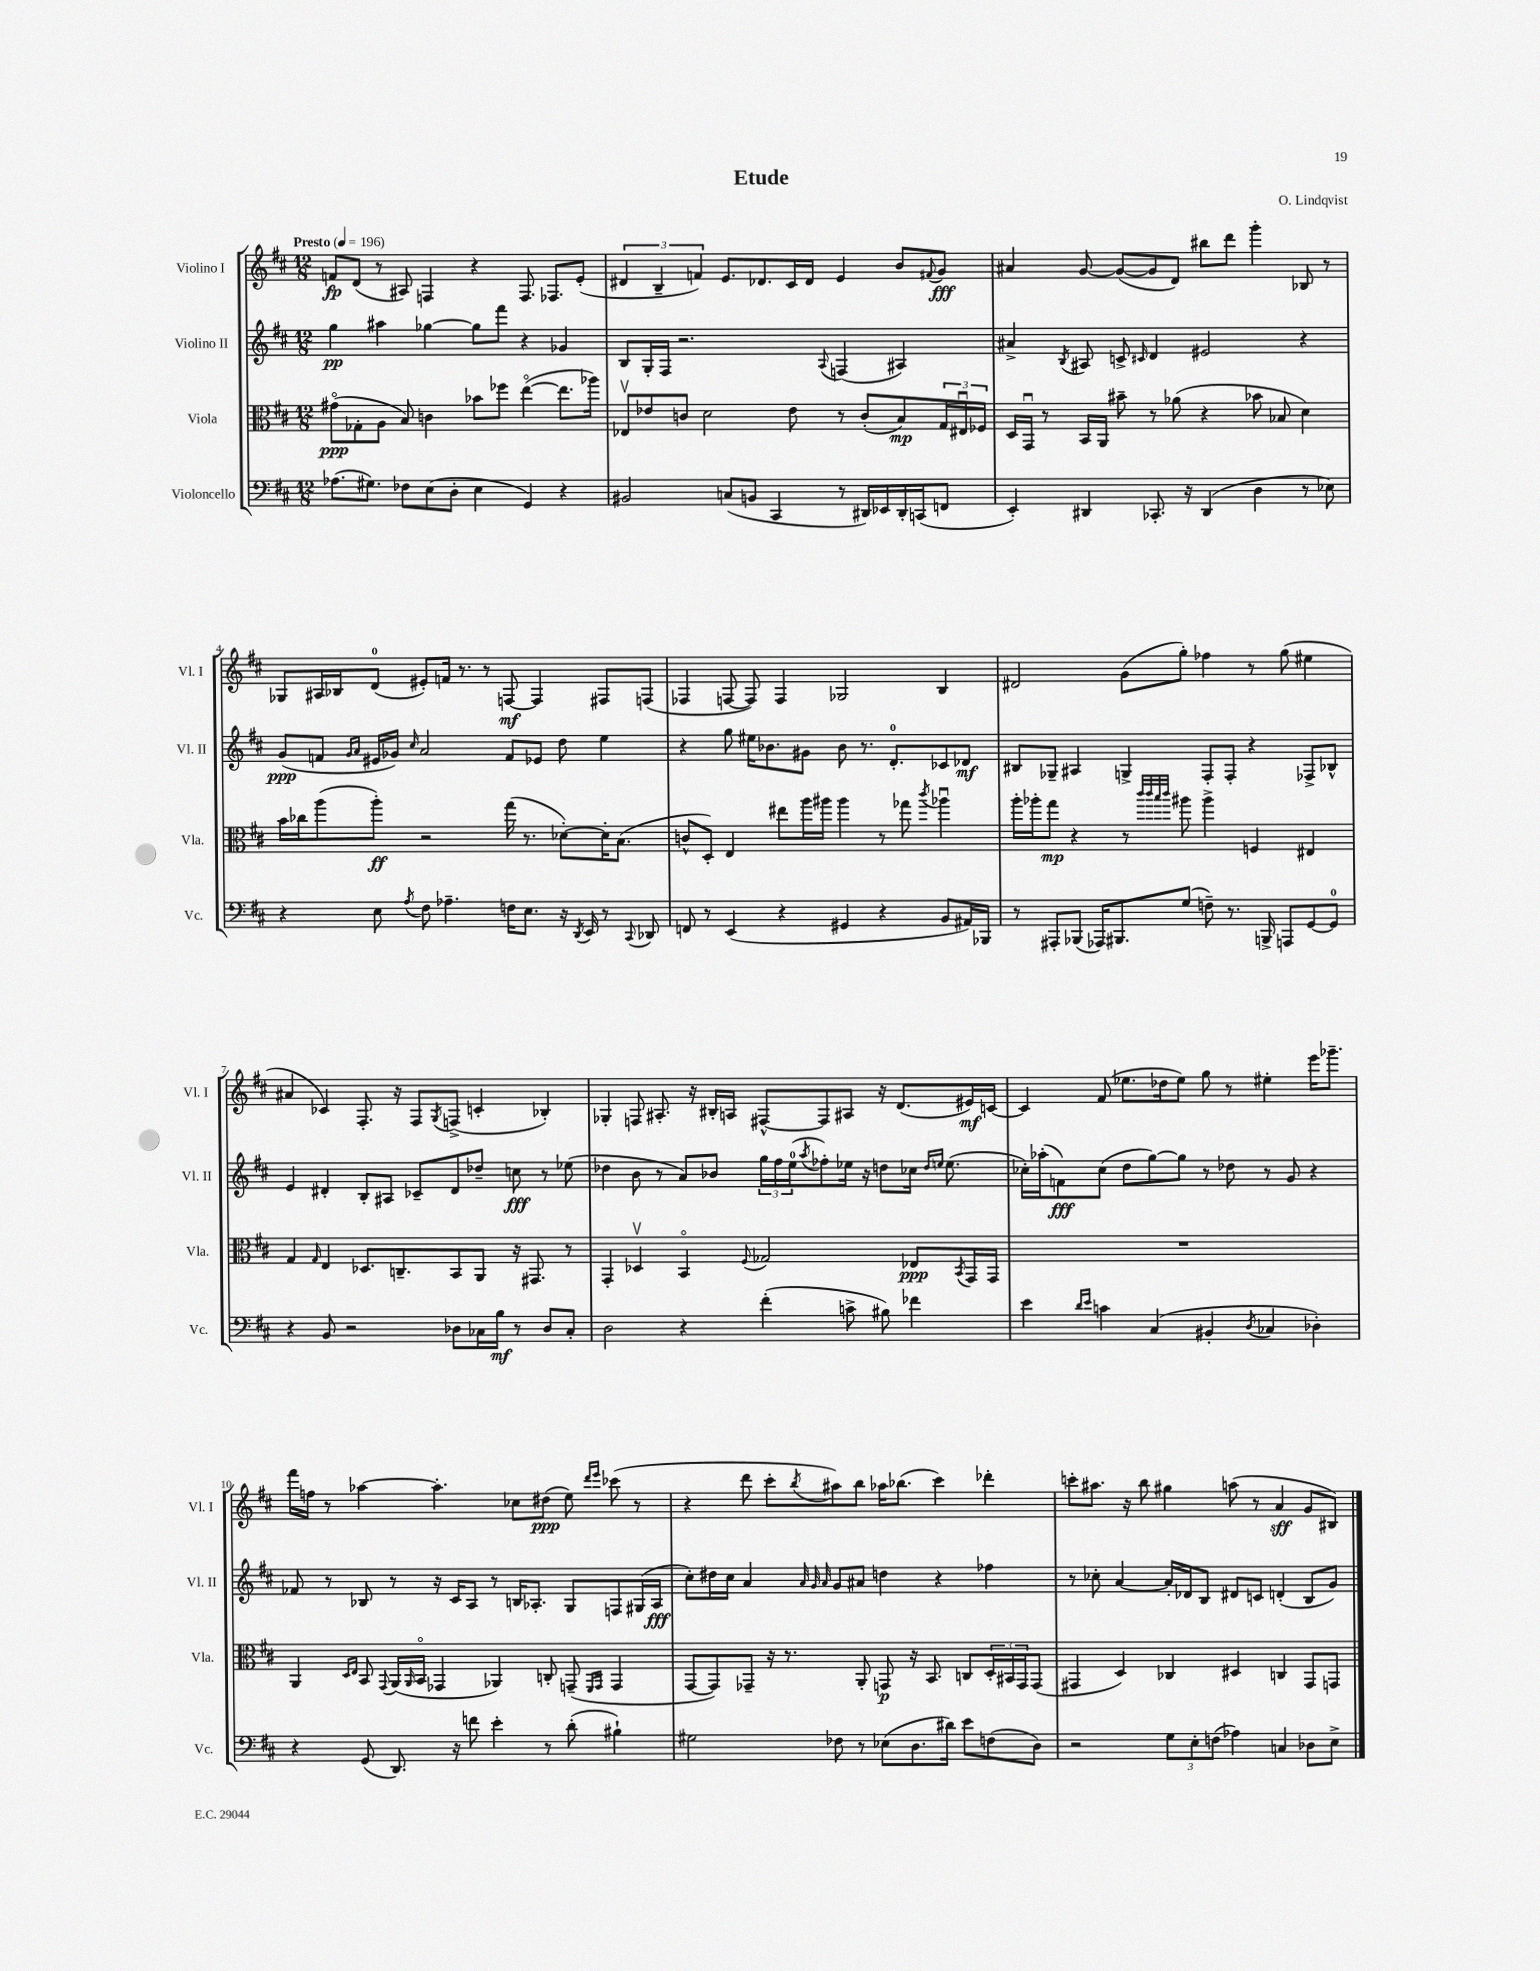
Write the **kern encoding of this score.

**kern	**dynam	**kern	**dynam	**kern	**dynam	**kern	**dynam
*part4	*part4	*part3	*part3	*part2	*part2	*part1	*part1
*staff4	*staff4	*staff3	*staff3	*staff2	*staff2	*staff1	*staff1
*I"Violoncello	*	*I"Viola	*	*I"Violino II	*	*I"Violino I	*
*I'Vc.	*	*I'Vla.	*	*I'Vl. II	*	*I'Vl. I	*
*clefF4	*	*clefC3	*	*clefG2	*	*clefG2	*
*k[f#c#]	*	*k[f#c#]	*	*k[f#c#]	*	*k[f#c#]	*
*M12/8	*	*M12/8	*	*M12/8	*	*M12/8	*
*MM196	*	*MM196	*	*MM196	*	*MM196	*
=1	=1	=1	=1	=1	=1	=1	=1
!	!	!	!	!	!	!LO:TX:a:B:t=Presto	!
(8.A-X\L	.	(8g#X\L	ppp	4gg\	pp	8fn/L	fp
.	.	8G-X'\	.	.	.	(8d/J	.
8.G#X\J)	.	.	.	.	.	.	.
.	.	8A\J	.	4aa#X\	.	8r	.
8F-X\L	.	8B/)	.	.	.	8A#X/)	.
(8E\	.	4cn\	.	[4gg-X\	.	4Fn/	.
8D'\J	.	.	.	.	.	.	.
4E\	.	8b-X\L	.	8gg-\L]	.	4r	.
.	.	8ff-X\J	.	8fff#\J	.	.	.
4GG/)	.	([4ee\	.	4r	.	8.F/	.
.	.	.	.	.	.	8.F-X/L	.
4r	.	8.ee\L]	.	4g-X/	.	.	.
.	.	.	.	.	.	(8e'/J	.
.	.	16aa-X\Jk)	.	.	.	.	.
=2	=2	=2	=2	=2	=2	=2	=2
2BB#X/	.	8E-Xv/L	.	8B/L	.	6d#X/	.
.	.	8e-X/	.	16G'/L	.	.	.
.	.	.	.	.	.	6B~/	.
.	.	.	.	16F#/JJ	.	.	.
.	.	8cn/J	.	2.r	.	.	.
.	.	.	.	.	.	6fn/)	.
.	.	2d\	.	.	.	.	.
(8Cn/L	.	.	.	.	.	8.e/L	.
8BBn/J	.	.	.	.	.	.	.
.	.	.	.	.	.	8.d-X/	.
4CC#/	.	.	.	.	.	.	.
.	.	8e-\	.	.	.	16c#/L	.
.	.	.	.	.	.	16d-/JJ	.
.	.	.	.	8qqA/	.	.	.
8r	.	8r	.	(4Fn/	.	4e/	.
16DD#X/LL)	.	(8c'/L	.	.	.	.	.
16EE-X/	.	.	.	.	.	.	.
16DD#'/	.	8B/)	mp	4A#X/)	.	8b/L	.
(16CCn/J	.	.	.	.	.	.	.
.	.	.	.	.	.	8qqf#X/	.
8FFn/J	.	24G/L	.	.	.	8g/J	fff
.	.	24E#Xu/	.	.	.	.	.
.	.	24F-X/JJ	.	.	.	.	.
=3	=3	=3	=3	=3	=3	=3	=3
4EE'/)	.	16D/LL	.	4a#X^/	.	4a#X/	.
.	.	16GGu/JJ	.	.	.	.	.
.	.	8r	.	.	.	.	.
.	.	.	.	8qB/	.	.	.
4DD#X/	.	16BB/LL	.	8A#X/	.	[8g/	.
.	.	16AA/JJ	.	.	.	.	.
.	.	8b#X~\	.	8cn^/	.	(8g/L_	.
.	.	.	.	16qqc#X/	.	.	.
8.CC-X'/	.	8r	.	4d/	.	8g/]	.
.	.	(8a-X\	.	.	.	8d/J)	.
16r	.	.	.	.	.	.	.
(4DD#/	.	4r	.	2e#X/	.	8bb#X\L	.
.	.	.	.	.	.	8ddd\J	.
4D\	.	8b-X\	.	.	.	4ggg'\	.
.	.	8B-X/	.	.	.	.	.
8r	.	4d\)	.	4r	.	8B-X/	.
8E-X\)	.	.	.	.	.	8r	.
!!LO:LB:g=z
=4	=4	=4	=4	=4	=4	=4	=4
4r	.	16b\LL	.	(8g/L	ppp	8G-X/L	.
.	.	16cc-X\J	.	.	.	.	.
.	.	(8aa\	.	8fn/J	.	16A#X/L	.
.	.	.	.	.	.	16B-X/J	.
.	.	.	.	16qqg/LL	.	.	.
.	.	.	.	16qqa/JJ	.	.	.
8E\	.	8aa'\J)	ff	16e#X/LL	.	(8d/J	.
.	.	.	.	16g-X/JJ)	.	.	.
8qA/	.	.	.	16qqcc#/	.	.	.
8F#\	.	2r	.	2a/	.	8e#X'/L)	.
4.A-X~\	.	.	.	.	.	16fn/Jk	.
.	.	.	.	.	.	8.r	.
.	.	.	.	.	.	8r	.
16Fn\KL	.	(16gg\	.	8f/L	.	[8Fn/	mf
8.E\J	.	8.r	.	.	.	.	.
.	.	.	.	8e-X/J	.	4F/]	.
16r	.	[8d-X'\L)	.	8dd\	.	.	.
8qDD/	.	.	.	.	.	.	.
16EE/	.	.	.	.	.	.	.
8r	.	16d-'\K]	.	4ee\	.	8F#X/L	.
.	.	(8.B\J	.	.	.	.	.
8qqCC#/	.	.	.	.	.	.	.
8DD-X/	.	.	.	.	.	(8Fn/J	.
=5	=5	=5	=5	=5	=5	=5	=5
8FFn/	.	8cn^^/L	.	4r	.	4F-X/	.
8r	.	8D'/J)	.	.	.	.	.
(4EE/	.	4E/	.	8gg\	.	[8Fn/	.
.	.	.	.	16ee#X\KL	.	8F/])	.
.	.	.	.	8.b-X\	.	.	.
4r	.	8ee#X\L	.	.	.	4F/	.
.	.	16aa\L	.	8g#X\J	.	.	.
.	.	16aa#X\JJ	.	.	.	.	.
4GG#X/	.	4aa#\	.	8b-\	.	2G-X/	.
.	.	.	.	8.r	.	.	.
4r	.	8r	.	.	.	.	.
.	.	.	.	8.d'/L	.	.	.
.	.	8gg-X\	.	.	.	.	.
.	.	8qccc#/	.	.	.	.	.
8BB/L	.	4aa-Xu\	.	8c-X/	.	4B/	.
16AA#X/L)	.	.	.	8d-X/J	mf	.	.
16BBB-X/JJ	.	.	.	.	.	.	.
=6	=6	=6	=6	=6	=6	=6	=6
8r	.	16aa'\LL	.	8B#X/L	.	2d#X/	.
.	.	16aa-X'\J	.	.	.	.	.
8AAA#X'/L	.	8gg\J	mp	8G-X~/J	.	.	.
(8BBB-X/J	.	4r	.	4A#X/	.	.	.
16AAA-X/KL)	.	.	.	.	.	.	.
8.BBB#X/	.	.	.	.	.	.	.
.	.	8r	.	4Gn^/	.	(8g\L	.
.	.	32qqccc#/LLL	.	.	.	.	.
.	.	32qqccc#/	.	.	.	.	.
.	.	32qqbb/	.	.	.	.	.
.	.	32qqccc#/JJJ	.	.	.	.	.
(8G/J	.	8aa#X\	.	.	.	8gg'\J)	.
8Fn~\)	.	4aa#^\	.	8F#'/L	.	4ff-X\	.
8.r	.	.	.	8F#'/J	.	.	.
.	.	4Fn/	.	4r	.	8r	.
16BBBn^/	.	.	.	.	.	.	.
8AAAn/L	.	.	.	.	.	(8gg\	.
[8GG/	.	4E#X/	.	8F-X^/L	.	4ee#X\	.
8GG/J]	.	.	.	8B-X^^/J	.	.	.
!!LO:LB:g=z
=7	=7	=7	=7	=7	=7	=7	=7
4r	.	4G/	.	4e/	.	4a#X/	.
.	.	16qqG/	.	.	.	.	.
8BB/	.	4E/	.	4d#X'/	.	4c-X/)	.
2r	.	.	.	.	.	.	.
.	.	8.D-X/L	.	8B'/L	.	8.F#'/	.
.	.	.	.	8A#X/J	.	.	.
.	.	8.Cn~/	.	.	.	16r	.
.	.	.	.	8c-X~/L	.	8F#/L	.
.	.	.	.	.	.	8qG/	.
8D-X\L	.	8BB/	.	8d#/	.	(8Fn^/J	.
16C-X\L	.	8AA/J	.	8dd-X~/J	.	4cn'/	.
16B\JJ	mf	.	.	.	.	.	.
8r	.	16r	.	8ccn\	fff	.	.
.	.	8.GG#X/	.	.	.	.	.
8D-/L	.	.	.	8r	.	4B-X'/)	.
8C-'/J	.	8r	.	(8ee-X\	.	.	.
=8	=8	=8	=8	=8	=8	=8	=8
2D\	.	4GG'/	.	4dd-X\	.	4G-X'/	.
.	.	4D-Xv/	.	8b\	.	8Fn/	.
.	.	.	.	8r	.	8.A#X'/	.
4r	.	4BB/	.	8a/L)	.	.	.
.	.	.	.	.	.	16r	.
.	.	.	.	8b-X/J	.	16B#X'/LL	.
.	.	.	.	.	.	16An/JJ	.
.	.	8qqF#/	.	.	.	.	.
(4f#'\	.	2G-X/	.	24gg\LL	.	[8F#X^^/L	.
.	.	.	.	24ff#\	.	.	.
.	.	.	.	(24ee\J	.	.	.
.	.	.	.	8qaa/	.	.	.
.	.	.	.	8ff-X'\)	.	8F#/]	.
8cn^\	.	.	.	16ee-X\Jk	.	8A#X/J	.
.	.	.	.	16r	.	.	.
8B#X\)	.	.	.	8ddn\L	.	16r	.
.	.	.	.	.	.	(8.d/L	.
4f-X\	.	8E-X/L	ppp	16cc-X\Jk	.	.	.
.	.	.	.	16qqdd/LL	.	.	.
.	.	.	.	16qqeen/JJ	.	.	.
.	.	.	.	(8.ee\	.	.	.
.	.	8qBB/	.	.	.	.	.
.	.	16GG/L	.	.	.	16e#X/L)	mf
.	.	16GG/JJ	.	.	.	[16cn/JJ	.
=9	=9	=9	=9	=9	=9	=9	=9
4e\	.	1.r	.	16cc-X'\LL)	.	4c/]	.
.	.	.	.	(16aa-X'\J	.	.	.
.	.	.	.	8fn\)	fff	.	.
16qqd/LL	.	.	.	.	.	.	.
16qqe/JJ	.	.	.	.	.	.	.
4cn\	.	.	.	(8cc-\J	.	(8f#/	.
.	.	.	.	8dd\L	.	8.ee-X\L	.
(4C#/	.	.	.	[8gg\)	.	.	.
.	.	.	.	.	.	16dd-X\k	.
.	.	.	.	8gg\J]	.	8ee-\J)	.
4BB#X'/	.	.	.	8r	.	8gg\	.
.	.	.	.	8dd-X\	.	8r	.
8qD/	.	.	.	.	.	.	.
4C-X/	.	.	.	8r	.	4ee#X'\	.
.	.	.	.	8g/	.	.	.
4D-X'\)	.	.	.	4r	.	16eee\KL	.
.	.	.	.	.	.	8.ggg-X~\J	.
!!LO:LB:g=z
=10	=10	=10	=10	=10	=10	=10	=10
4r	.	4AA/	.	8f-X/	.	16fff#\LL	.
.	.	.	.	.	.	16ffn\JJ	.
.	.	.	.	8r	.	8r	.
.	.	16qqD/LL	.	.	.	.	.
.	.	16qqE/JJ	.	.	.	.	.
(8GG/	.	8BB/	.	8B-X/	.	[4aa-X\	.
.	.	8qqGG/	.	.	.	.	.
8.DD/)	.	(16AA/LL	.	8r	.	.	.
.	.	16qqAA/	.	.	.	.	.
.	.	16BB/JJ	.	.	.	.	.
.	.	4GG-X/	.	16r	.	4.aa-'\]	.
16r	.	.	.	16c#/KL	.	.	.
8fn\	.	.	.	8A/J	.	.	.
4e'\	.	4AA-X/)	.	8r	.	.	.
.	.	.	.	16Bn/KL	.	8cc-X\L	.
.	.	.	.	8.A-X'/J	.	.	.
8r	.	8Cn'/	.	.	.	(8dd#X\J	ppp
(8d'\	.	(8GGn~/	.	8G/L	.	8ee\)	.
.	.	16qqFF#/LL	.	.	.	16qqddd/LL	.
.	.	16qqGG/JJ	.	.	.	16qqeee/JJ	.
4B#X`\)	.	4GG/	.	8Fn/	.	(8ccc-X\	.
.	.	.	.	(16G#X/L	.	8r	.
.	.	.	.	16A-/JJ	fff	.	.
=11	=11	=11	=11	=11	=11	=11	=11
2G#X\	.	[8GG/L	.	8cc#'\L)	.	4r	.
.	.	8GG/])	.	16dd#X\L	.	.	.
.	.	.	.	16cc#\JJ	.	.	.
.	.	8GG-X~/J	.	4a/	.	8ddd\	.
.	.	16r	.	.	.	8ccc#'\L	.
.	.	8.r	.	.	.	.	.
.	.	.	.	32qqa/	.	.	.
.	.	.	.	32qqg/	.	.	.
.	.	.	.	32qqa/	.	8qbb/	.
8F-X\	.	.	.	8g/L	.	8aa#X\)	.
8r	.	8AA'/	.	8a#X/J	.	8bb\J	.
(8E-X\L	.	8GGn/	p	4ddn\	.	16aa-X\KL	.
.	.	.	.	.	.	(8.bb-X\J	.
8.D\	.	16r	.	.	.	.	.
.	.	8.BB/	.	.	.	.	.
.	.	.	.	4r	.	4ccc#\)	.
16d#X\Jk)	.	.	.	.	.	.	.
8e\L	.	8Cn/L	.	.	.	.	.
(8Fn\	.	24D'/L	.	4ff-X\	.	4ddd-X'\	.
.	.	24BB#X/	.	.	.	.	.
.	.	24GG/J	.	.	.	.	.
8D\J)	.	(8GG/J	.	.	.	.	.
=12	=12	=12	=12	=12	=12	=12	=12
2r	.	4GG#X/	.	8r	.	8cccn'\L	.
.	.	.	.	8cc-X'\	.	8.aa#X\J	.
.	.	4D/)	.	[4a/	.	.	.
.	.	.	.	.	.	16r	.
.	.	.	.	.	.	8bb\	.
12G\L	.	4C-X/	.	16a'/LL]	.	4gg#X\	.
.	.	.	.	16d-X/J	.	.	.
12E'\	.	.	.	.	.	.	.
.	.	.	.	8B/J	.	.	.
(12Fn\J	.	.	.	.	.	.	.
4A-X\)	.	4D#X/	.	8d#X/L	.	(8aan\	.
.	.	.	.	8cn/J	.	8r	.
4Cn/	.	4Cn/	.	(4dn'/	.	4a/	sff
8D-X\L	.	8GG#/L	.	8B/L	.	8g/L	.
8E^\J	.	8GGn/J	.	8g/J)	.	8B#X/J)	.
==	==	==	==	==	==	==	==
*-	*-	*-	*-	*-	*-	*-	*-
